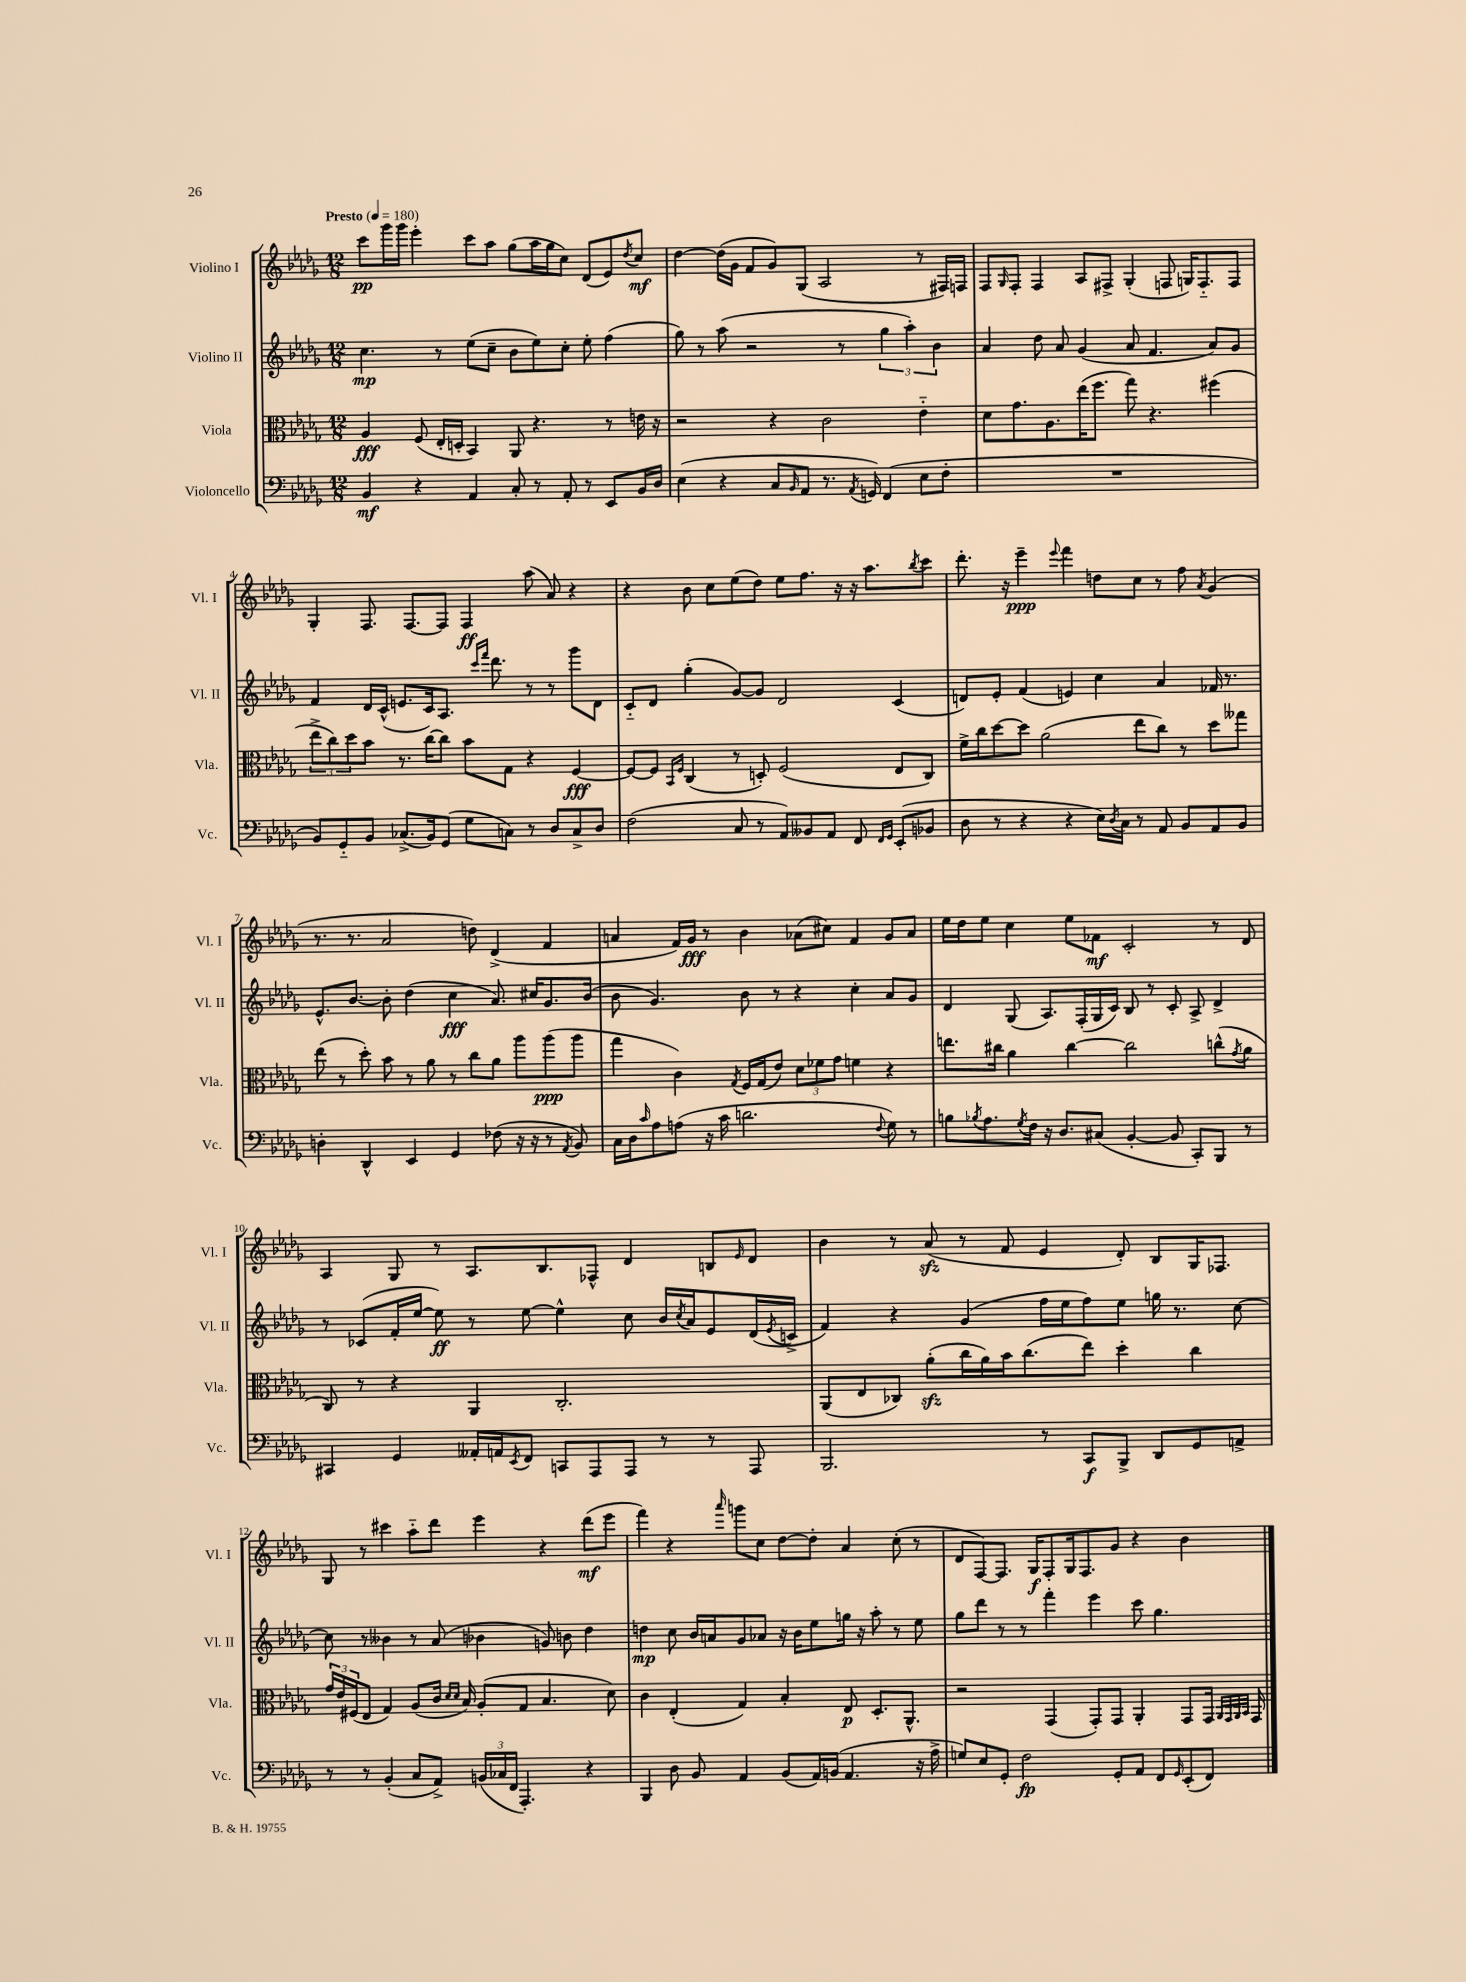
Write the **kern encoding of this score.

**kern	**dynam	**kern	**dynam	**kern	**dynam	**kern	**dynam
*part4	*part4	*part3	*part3	*part2	*part2	*part1	*part1
*staff4	*staff4	*staff3	*staff3	*staff2	*staff2	*staff1	*staff1
*I"Violoncello	*	*I"Viola	*	*I"Violino II	*	*I"Violino I	*
*I'Vc.	*	*I'Vla.	*	*I'Vl. II	*	*I'Vl. I	*
*clefF4	*	*clefC3	*	*clefG2	*	*clefG2	*
*k[b-e-a-d-g-]	*	*k[b-e-a-d-g-]	*	*k[b-e-a-d-g-]	*	*k[b-e-a-d-g-]	*
*M12/8	*	*M12/8	*	*M12/8	*	*M12/8	*
*MM180	*	*MM180	*	*MM180	*	*MM180	*
=1	=1	=1	=1	=1	=1	=1	=1
!	!	!	!	!	!	!LO:TX:a:B:t=Presto	!
4BB-/	mf	4A-/	fff	4.cc\	mp	8ccc\L	pp
.	.	.	.	.	.	16ggg-\L	.
.	.	.	.	.	.	16ggg-\JJ	.
4r	.	(8F/	.	.	.	4eee-'\	.
.	.	16E-'/LL	.	8r	.	.	.
.	.	16Dn'/JJ	.	.	.	.	.
4AA-/	.	4BB-/)	.	(8ee-\L	.	8ccc\L	.
.	.	.	.	8cc~\J	.	8aa-\J	.
8C'/	.	8AA-/	.	8b-\L	.	(8gg-\L	.
8r	.	4.r	.	8ee-\)	.	16aa-\L	.
.	.	.	.	.	.	16gg-\J	.
8AA-'/	.	.	.	8cc'\J	.	8cc\J)	.
8r	.	.	.	8ee-'\	.	(8d-/L	.
8EE-/L	.	8r	.	(4ff\	.	8e-/)	.
.	.	.	.	.	.	8qdd-/	.
16BB-/L	.	16en\	.	.	.	8cc/J	mf
16D-/JJ	.	16r	.	.	.	.	.
=2	=2	=2	=2	=2	=2	=2	=2
(4E-\	.	2r	.	8gg-\)	.	[4dd-\	.
.	.	.	.	8r	.	.	.
4r	.	.	.	(8aa-\	.	(16dd-\LL]	.
.	.	.	.	.	.	16g-\JJ	.
.	.	.	.	2r	.	8f/L	.
8C/L	.	4r	.	.	.	8g-/)	.
16qqBB-/	.	.	.	.	.	.	.
8AA-/J	.	.	.	.	.	(8G-/J	.
8.r	.	2c\	.	.	.	2A-/	.
.	.	.	.	8r	.	.	.
8qAA-/	.	.	.	.	.	.	.
16GGn/)	.	.	.	.	.	.	.
(4FF/	.	.	.	6gg-\	.	.	.
.	.	.	.	6aa-'\)	.	.	.
8E-\L	.	4e-\	.	.	.	8r	.
.	.	.	.	6b-\	.	.	.
8F'\J	.	.	.	.	.	16F#X/LL)	.
.	.	.	.	.	.	16Fn/JJ	.
=3	=3	=3	=3	=3	=3	=3	=3
1.r	.	8d-\L	.	4a-/	.	8F/L	.
.	.	.	.	.	.	16qqG-/	.
.	.	8.g-\	.	.	.	8F'/J	.
.	.	.	.	8dd-\	.	4F/	.
.	.	8.A-\	.	.	.	.	.
.	.	.	.	8a-/	.	.	.
.	.	(16ee-\K	.	(4g-/	.	8A-/L	.
.	.	8.ff\J	.	.	.	.	.
.	.	.	.	.	.	8F#X^/J	.
.	.	8gg-\)	.	8a-/	.	(4G-'/	.
.	.	4.r	.	4.f/	.	.	.
.	.	.	.	.	.	8Fn/	.
.	.	.	.	.	.	16Gn/KL)	.
.	.	.	.	.	.	8.F/	.
.	.	(4ff#X\	.	8a-/L)	.	.	.
.	.	.	.	8g-/J	.	8F/J	.
!!LO:LB:g=z
=4	=4	=4	=4	=4	=4	=4	=4
8BB-/L)	.	12ee-^\L	.	4f/	.	4G-'/	.
.	.	12cc\)	.	.	.	.	.
8GG-/	.	.	.	.	.	.	.
.	.	12dd-\	.	.	.	.	.
8BB-/J	.	8b-\J	.	16d-/LL	.	8.F/	.
.	.	.	.	(16c^^/JJ	.	.	.
(8.C-X^/L	.	8.r	.	8.en/L	.	.	.
.	.	.	.	.	.	[8.F/L	.
16BB-/k)	.	[16cc\KL	.	16c/k)	.	.	.
(8GG-/J	.	8cc\J]	.	8.A-/J	.	8F/J]	.
8G-\L	.	8b-\L	.	.	.	4F/	ff
.	.	.	.	16qqccc/LL	.	.	.
.	.	.	.	16qqfff/JJ	.	.	.
.	.	.	.	8.ddd-\	.	.	.
8Cn\J)	.	8G-\J	.	.	.	.	.
8r	.	4r	.	8r	.	(8aa-\	.
8D-/L	.	.	.	8r	.	8a-/)	.
8C^/	.	[4F/	fff	8ggg-\L	.	4r	.
8D-/J	.	.	.	8d-\J	.	.	.
=5	=5	=5	=5	=5	=5	=5	=5
(2F\	.	8F/L_	.	8c/L	.	4r	.
.	.	8F/J]	.	8d-/J	.	.	.
.	.	16qqBB-/LL	.	.	.	.	.
.	.	16qqF/JJ	.	.	.	.	.
.	.	(4C/	.	(4gg-'\	.	8b-\	.
.	.	.	.	.	.	8cc\L	.
8C/	.	8r	.	[8g-/L)	.	(8ee-\	.
8r	.	8Dn'/)	.	8g-/J]	.	8dd-\J)	.
8AA-/L)	.	(2F/	.	2d-/	.	8ee-\L	.
8BB--X/	.	.	.	.	.	8.ff\J	.
8AA-/J	.	.	.	.	.	.	.
.	.	.	.	.	.	16r	.
8FF/	.	.	.	.	.	16r	.
.	.	.	.	.	.	8.aa-\L	.
16qqFF/LL	.	.	.	.	.	.	.
16qqGG-/JJ	.	.	.	.	.	.	.
(8EE-'/L	.	8E-/L	.	(4c/	.	.	.
.	.	.	.	.	.	8qbb-/	.
8BB-X/J	.	8C/J)	.	.	.	8ccc\J	.
=6	=6	=6	=6	=6	=6	=6	=6
8D-\	.	16f^\LL	.	8dn/L)	.	8.ddd-'\	.
.	.	16cc\J	.	.	.	.	.
8r	.	[8dd-\	.	8e-'/J	.	.	.
.	.	.	.	.	.	16r	.
4r	.	8dd-\J]	.	(4f/	.	4eee-~\	ppp
.	.	(2a-\	.	.	.	.	.
.	.	.	.	.	.	8qqeee-/	.
4r	.	.	.	4en/)	.	4fff\	.
16E-\LL)	.	.	.	4cc\	.	8ddn\L	.
8qD-/	.	.	.	.	.	.	.
16C\JJ	.	.	.	.	.	.	.
8r	.	8ee-\L	.	.	.	8cc\J	.
8AA-/	.	8cc\J)	.	4a-/	.	8r	.
8BB-/L	.	8r	.	.	.	8ff\	.
.	.	.	.	.	.	8qa-/	.
8AA-/	.	8dd-\L	.	16f-X/	.	(4g-/	.
.	.	.	.	8.r	.	.	.
8BB-/J	.	8gg--X\J	.	.	.	.	.
!!LO:LB:g=z
=7	=7	=7	=7	=7	=7	=7	=7
4Dn'\	.	(8ee-\	.	8.e-^^/L	.	8.r	.
.	.	8r	.	.	.	.	.
.	.	.	.	[8.b-/J	.	8.r	.
4DD-^^/	.	8dd-'\)	.	.	.	.	.
.	.	8b-\	.	8b-'\]	.	2a-/	.
4EE-/	.	8r	.	(4dd-\	.	.	.
.	.	8a-\	.	.	.	.	.
4GG-/	.	8r	.	4cc\	fff	.	.
.	.	8cc\L	.	.	.	8ddn\)	.
(8F-X\	.	8a-\J	.	8.a-/)	.	(4d-^/	.
16r	.	8aa-\L	.	.	.	.	.
16r	.	.	.	16cc#X/KL	.	.	.
8r	.	(8aa-\	ppp	8.g-/	.	4f/	.
8qAA-/	.	.	.	.	.	.	.
8BB-/)	.	8aa-\J	.	.	.	.	.
.	.	.	.	(16b-/Jk	.	.	.
=8	=8	=8	=8	=8	=8	=8	=8
16C\LL	.	4gg-\	.	8b-\	.	4an/	.
16D-\J	.	.	.	.	.	.	.
16qqc/	.	.	.	.	.	.	.
8A-\	.	.	.	4.g-/)	.	.	.
(8An\J	.	4c\)	.	.	.	16f/LL)	.
.	.	.	.	.	.	16g-/JJ	fff
16r	.	.	.	.	.	8r	.
16c\	.	.	.	.	.	.	.
.	.	8qG-/	.	.	.	.	.
2.dn\	.	16F/LL	.	8b-\	.	4b-\	.
.	.	(16G-/J	.	.	.	.	.
.	.	8e-/J)	.	8r	.	.	.
.	.	12d-\L	.	4r	.	(8a-X\L	.
.	.	12f-X\	.	.	.	.	.
.	.	.	.	.	.	8cc#X\J)	.
.	.	12g-\J	.	.	.	.	.
.	.	4fn\	.	4cc'\	.	4f/	.
8qqF/	.	.	.	.	.	.	.
8G-\)	.	4r	.	8a-/L	.	8g-/L	.
8r	.	.	.	8g-/J	.	8a-/J	.
=9	=9	=9	=9	=9	=9	=9	=9
8Bn\L	.	8.een\L	.	4d-/	.	16ee-\LL	.
.	.	.	.	.	.	16dd-\J	.
8qB-X/	.	.	.	.	.	.	.
8.A-\	.	.	.	.	.	8ee-\J	.
.	.	16cc#X\Jk	.	.	.	.	.
.	.	4a-\	.	(8G-/	.	4cc\	.
8qG-/	.	.	.	.	.	.	.
16F\Jk	.	.	.	.	.	.	.
16r	.	.	.	8.A-/L)	.	.	.
8.D-/L	.	.	.	.	.	.	.
.	.	[4cc#\	.	.	.	8ee-\L	.
.	.	.	.	(16F'/L	.	.	.
(8C#X/J	.	.	.	16G-/	.	8f-X\J	mf
.	.	.	.	16c/JJ)	.	.	.
[4BB-'/	.	2cc#\]	.	8B-/	.	2c'/	.
.	.	.	.	8r	.	.	.
8BB-/]	.	.	.	8c'/	.	.	.
8CC'/L)	.	.	.	8A-^/	.	.	.
8BBB-/J	.	(8ccn^^\L	.	4d-^/	.	8r	.
.	.	8qg-/	.	.	.	.	.
8r	.	8a-\J	.	.	.	8d-/	.
!!LO:LB:g=z
=10	=10	=10	=10	=10	=10	=10	=10
4CC#X/	.	8C/)	.	8r	.	4A-/	.
.	.	8r	.	(8c-X/L	.	.	.
4GG-/	.	4r	.	16f'/L	.	8G-/	.
.	.	.	.	[16ee-/JJ	.	.	.
.	.	.	.	8ee-\])	ff	8r	.
16AA--X'/LL	.	4AA-/	.	8r	.	8.A-/L	.
16AAn/J	.	.	.	.	.	.	.
8qEE-/	.	.	.	.	.	.	.
8FF/J	.	.	.	[8ee-\	.	.	.
.	.	.	.	.	.	8.B-/	.
8CCn/L	.	2.C'/	.	4ee-^^\]	.	.	.
8AAA-/	.	.	.	.	.	8F-X^^/J	.
8AAA-/J	.	.	.	8cc\	.	4d-/	.
8r	.	.	.	16b-/LL	.	.	.
.	.	.	.	8qcc/	.	.	.
.	.	.	.	16a-/J	.	.	.
8r	.	.	.	8e-/	.	8Bn/L	.
.	.	.	.	.	.	16qqe-/	.
8AAA-/	.	.	.	(16d-/L	.	8d-/J	.
.	.	.	.	8qe-/	.	.	.
.	.	.	.	16cn^/JJ	.	.	.
=11	=11	=11	=11	=11	=11	=11	=11
2.BBB-/	.	(8AA-/L	.	4f/)	.	4b-\	.
.	.	8E-/	.	.	.	.	.
.	.	8C-X/J)	.	4r	.	8r	.
.	.	(8a-zz'\L	.	.	.	(8a-zz/	.
.	.	16cc\L	.	(4g-/	.	8r	.
.	.	16a-\)	.	.	.	.	.
.	.	16b-\J	.	.	.	8f/	.
.	.	(8.cc\	.	.	.	.	.
8r	.	.	.	16ff\LL	.	4e-/	.
.	.	.	.	16ee-\J	.	.	.
8CC/L	f	8ee-\J)	.	8ff\)	.	.	.
8BBB-^/J	.	4dd-'\	.	8ee-\J	.	8d-'/)	.
8DD-/L	.	.	.	16ggn\	.	8B-/L	.
.	.	.	.	8.r	.	.	.
8GG-/	.	4cc\	.	.	.	16G-/K	.
.	.	.	.	.	.	8.F-X/J	.
8AAn^/J	.	.	.	[8cc\	.	.	.
!!LO:LB:g=z
=12	=12	=12	=12	=12	=12	=12	=12
8r	.	24g-/LL	.	8cc\]	.	8G-/	.
.	.	24e-/	.	.	.	.	.
.	.	(24F#X/J	.	.	.	.	.
8r	.	8E-/J	.	8r	.	8r	.
(4BB-'/	.	4G-/)	.	4b--X\	.	4ccc#X\	.
8C/L	.	(8A-/L	.	8r	.	8aa-\L	.
8AA-^/J)	.	16c/Jk	.	(8a-/	.	8ddd-\J	.
.	.	16qqd-/LL	.	.	.	.	.
.	.	16qqd-/JJ	.	.	.	.	.
.	.	16B-/)	.	.	.	.	.
(24BBn/LL	.	(8A-'/L	.	4b-X\	.	4eee-\	.
24C-X/	.	.	.	.	.	.	.
24FF/JJ	.	.	.	.	.	.	.
4.AAA-'/)	.	8G-/J	.	.	.	.	.
.	.	4.B-/	.	8gn/)	.	4r	.
.	.	.	.	8bn\	.	.	.
4r	.	.	.	4dd-\	.	(8ddd-\L	mf
.	.	8d-\)	.	.	.	8eee-\J	.
=13	=13	=13	=13	=13	=13	=13	=13
4BBB-/	.	4c\	.	4ddn\	mp	4fff\)	.
8D-\	.	(4E-'/	.	8cc\	.	4r	.
8BB-/	.	.	.	16b-/LL	.	.	.
.	.	.	.	16an/J	.	.	.
.	.	.	.	.	.	16qqaaa-/	.
4AA-/	.	4G-/)	.	8g-/	.	8gggn\L	.
.	.	.	.	8a-X/J	.	8cc\J	.
(8BB-/L	.	4B-'/	.	16r	.	[8dd-\L	.
.	.	.	.	16b-\KL	.	.	.
16AA-/L)	.	.	.	8ee-\	.	8dd-'\J]	.
(16BBn/JJ	.	.	.	.	.	.	.
4.AA-/	.	8E-/	p	16ggn\Jk	.	4a-/	.
.	.	.	.	16r	.	.	.
.	.	8.D-'/L	.	8aa-'\	.	.	.
.	.	.	.	8r	.	(8cc'\	.
.	.	8.AA-^^/J	.	.	.	.	.
16r	.	.	.	8ee-\	.	8r	.
16A-^\	.	.	.	.	.	.	.
=14	=14	=14	=14	=14	=14	=14	=14
8Gn/L)	.	2r	.	8gg-\L	.	8d-/L	.
8E-/	.	.	.	8ddd-\J	.	[8F/)	.
8GG-'/J	.	.	.	8r	.	8.F/J]	.
2F\	fp	.	.	8r	.	.	.
.	.	.	.	.	.	16G-/KL	f
.	.	(4GG-/	.	4fff'\	.	8F'/	.
.	.	.	.	.	.	16G-/k	.
.	.	.	.	.	.	8.F/	.
.	.	8GG-'/L)	.	4eee-\	.	.	.
8GG-'/L	.	8GG-/J	.	.	.	8g-/J	.
8AA-/J	.	4AA-'/	.	8ccc\	.	4r	.
8FF/L	.	.	.	4.gg-\	.	.	.
16qqGG-/	.	.	.	.	.	.	.
(8EE-'/	.	8GG-/L	.	.	.	4b-\	.
8FF/J)	.	16GG-/Jk	.	.	.	.	.
.	.	32qqAA-/LLL	.	.	.	.	.
.	.	32qqGG-/	.	.	.	.	.
.	.	32qqAA-/	.	.	.	.	.
.	.	32qqBB-/JJJ	.	.	.	.	.
.	.	16GG-/	.	.	.	.	.
==	==	==	==	==	==	==	==
*-	*-	*-	*-	*-	*-	*-	*-
